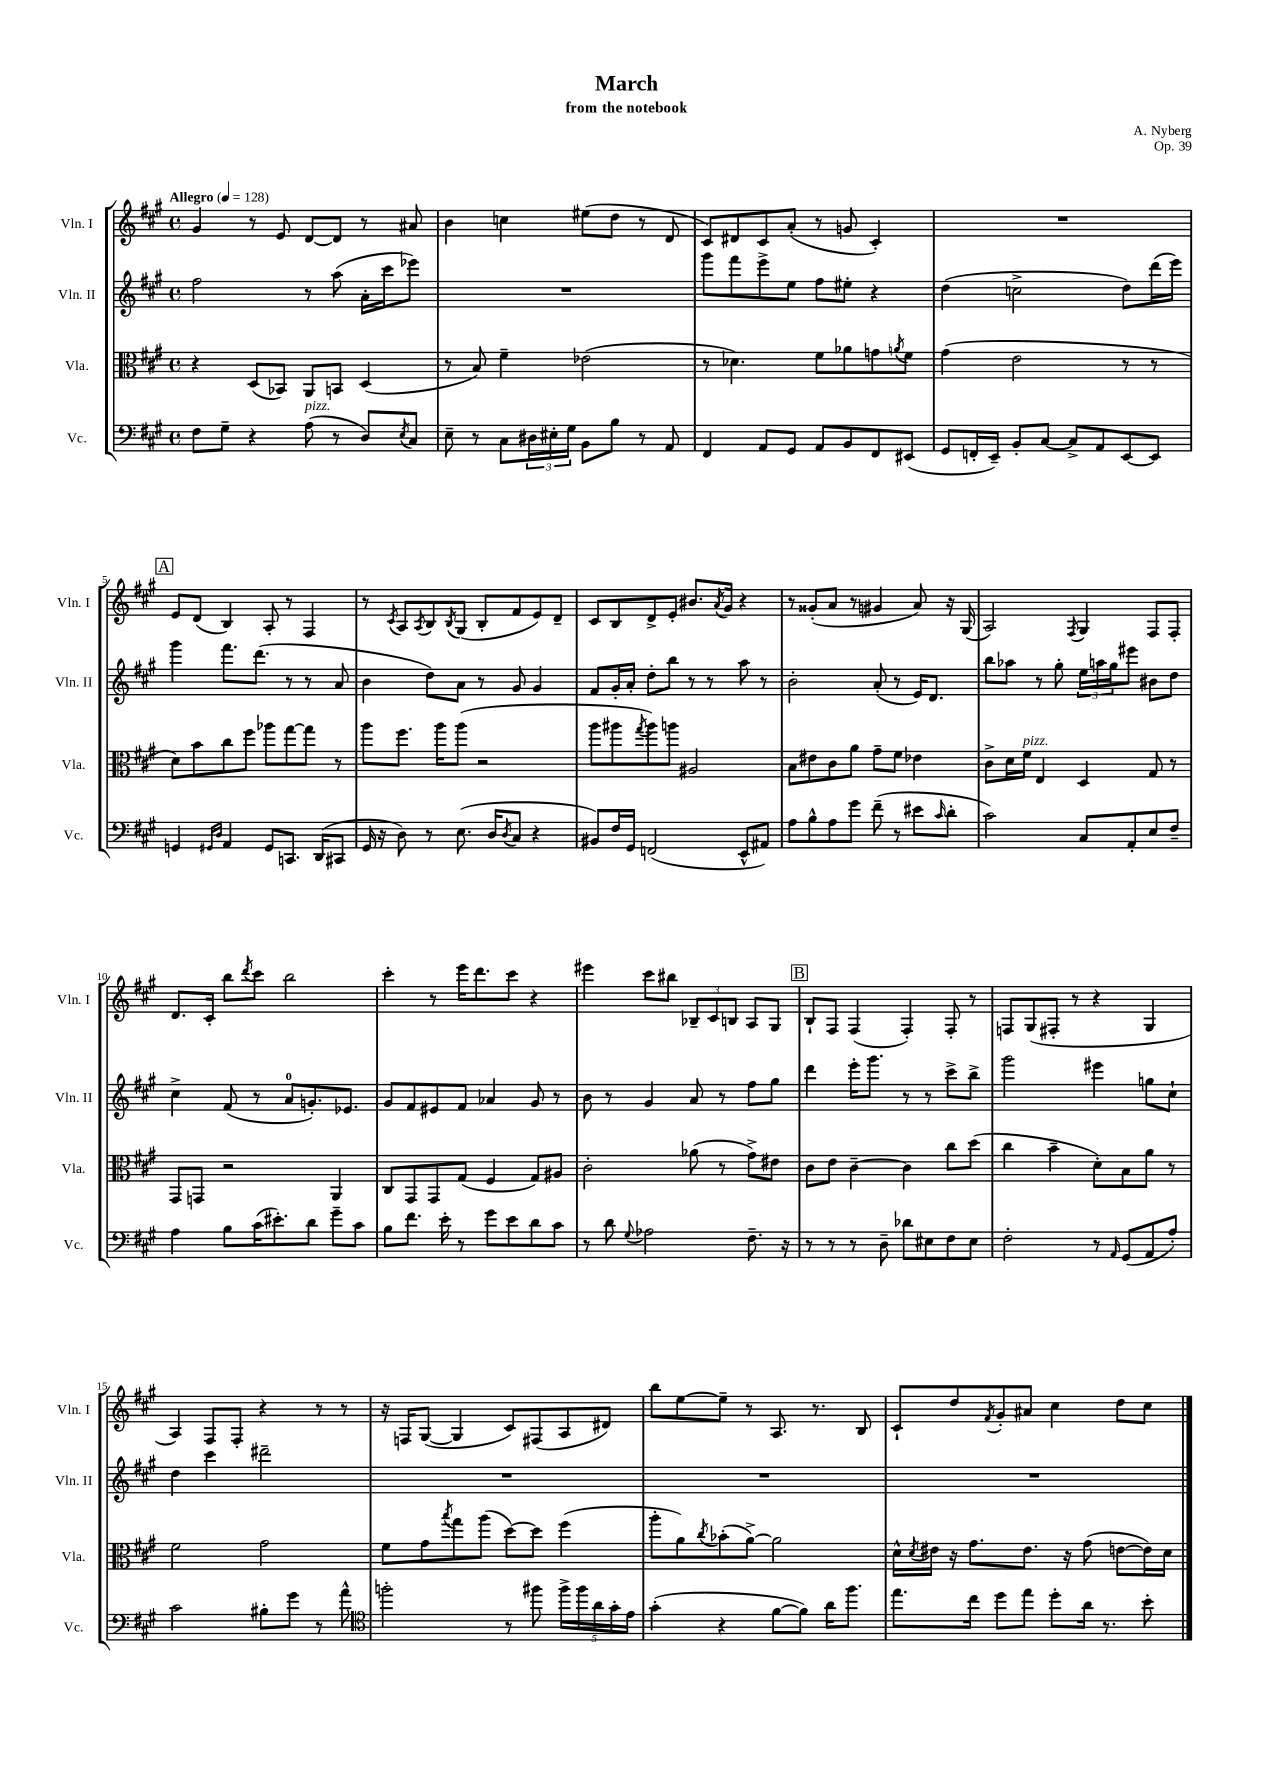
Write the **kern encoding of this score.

**kern	**kern	**kern	**kern
*staff4	*staff3	*staff2	*staff1
*clefF4	*clefC3	*clefG2	*clefG2
*k[f#c#g#]	*k[f#c#g#]	*k[f#c#g#]	*k[f#c#g#]
*M4/4	*M4/4	*M4/4	*M4/4
*met(c)	*met(c)	*met(c)	*met(c)
*MM128	*MM128	*MM128	*MM128
8F#\L	4r	2ff#\	4g#/
8G#~\J	.	.	.
4r	(8D/L	.	8r
.	8BB-/J)	.	8e/
(8A\	8AA/L	8r	[8d/L
8r	8BB/J	(8aa\	8d/]J
8D/L)	(4D/	16a'\LL	8r
.	.	16ccc#\J	.
8qE/	.	.	.
8C#/J	.	8eee-\J)	8a#/
=	=	=	=
8E~\	8r	1r	4b\
8r	8B/)	.	.
8C#\L	4f#~\	.	4cc\
24D#\L	.	.	.
24E#'\	.	.	.
24G#\JJ	.	.	.
8BB\L	(2e-\	.	(8ee#\L
8B\J	.	.	8dd\J
8r	.	.	8r
8AA/	.	.	8d/
=	=	=	=
4FF#/	8r	8ggg#\L	8c#/L)
.	4.d-\)	8fff#\	8d#/
8AA/L	.	8eee^\	8c#/
8GG#/J	.	8ee\J	(8a'/J
8AA/L	8f#\L	8ff#\L	8r
8BB/	8a-\	8ee#'\J	8g/
8FF#/	8g\	4r	4c#'/)
.	8qa/	.	.
(8EE#/J	8f#\J	.	.
=	=	=	=
8GG#/L	(4g#\	(4dd\	1r
16FF'/L	.	.	.
16EE~/JJ)	.	.	.
8BB'/L	2e\	2cc^\	.
[8C#/J	.	.	.
8C#^/]L	.	.	.
8AA/	.	.	.
[8EE/	8r	8dd\L)	.
8EE/]J	8r	(16ddd\L	.
.	.	16eee\JJ)	.
=	=	=	=
4GG/	8d\L)	4ggg#\	8e/L
.	8b\	.	(8d/J
16qqGG#/LL	.	.	.
16qqD/JJ	.	.	.
4AA/	8cc#\	8.fff#\L	4B/)
.	8ff#\J	.	.
.	.	(8.ddd\J	.
8GG#/L	8aa-\L	.	8A'/
8.CC/J	[8gg#\	8r	8r
.	8gg#\]J	8r	4F#/
(16DD/LK	.	.	.
8CC#/J	8r	8a/	.
=	=	=	=
16GG#/	8aa\L	4b\	8r
16r	.	.	.
.	.	.	8qc#/
8D\)	8.ff#\J	.	8A/L
.	.	.	8qA/
8r	.	8dd\L)	8B/
.	16aa\LK	.	.
.	.	.	8qB/
(8.E\	(8aa\J	8a\J	(8G#/J
.	2r	8r	8B'/L
16D/LK	.	.	.
8qD/	.	.	.
8C#/J	.	8g#/	8f#/
4r	.	4g#/	8e/)
.	.	.	8d~/J
=	=	=	=
8BB#/L)	8aa\L	8f#/L	8c#/L
16F#/L	8aa#\	16g#'/L	8B/
16GG#/JJ	.	16a'/JJ	.
.	8qgg#/	.	.
(2FF/	8aa#\)	8dd'\L	8d^/
.	8aa\J	8bb\J	8e'/J
.	2A#/	8r	8.b#/L
.	.	8r	.
.	.	.	8qa/
.	.	.	16g#/Jk
8EE^^/L	.	8aa\	4r
8AA#/J)	.	8r	.
=	=	=	=
8A\L	8B\L	2b'\	8r
8B^^\	8e#\	.	(8g##'/L
8A\	8c#\	.	8a/J
8g#\J	8a\J	.	8r
(8f#~\	8g#~\L	(8a'/	4g#/
8r	8f#\J	8r	.
8e#\L	4e-\	16e/LK)	8a/)
.	.	8.d/J	.
16qqc#/	.	.	.
8d'\J	.	.	16r
.	.	.	(16G#/
=	=	=	=
2c#\)	8c#^\L	8bb\L	2A/)
.	16d\L	8aa-\J	.
.	16f#\JJ	.	.
.	4E/	8r	.
.	.	8gg#'\	.
.	.	.	8qF#/
8C#/L	4D/	24ee\LL	4G#/
.	.	24aa\	.
.	.	24gg#\J	.
8AA'/	.	8eee#\J	.
8E/	8G#/	8b#\L	8F#/L
8F#~/J	8r	8dd\J	8F#'/J
=	=	=	=
4A\	8GG#/L	4cc#^\	8.d/L
.	8GG/J	.	.
.	.	.	16c#'/Jk
8B\L	2r	(8f#/	8bb\L
.	.	.	8qddd/
(16c#\K	.	8r	8ccc#\J
8.e#'\)	.	.	.
.	.	8a/L	2bb\
8d\J	.	8.g'/)	.
8g#~\L	4AA/	.	.
.	.	8.e-/J	.
8c#\J	.	.	.
=	=	=	=
8B\L	8C#/L	8g#/L	4ccc#'\
8.f#\J	8GG#/	8f#/	.
.	8GG#/	8e#/	8r
16e'\	.	.	.
8r	(8G#/J	8f#/J	16eee\LK
.	.	.	8.ddd\
8g#\L	4F#/	4a-/	.
8e\	.	.	8ccc#\J
8d\	8G#/L)	8g#/	4r
8c#\J	8A#/J	8r	.
=	=	=	=
8r	2c#'\	8b\	4eee#\
8d\	.	8r	.
8qqG#/	.	.	.
2A-\	.	4g#/	8ccc#\L
.	.	.	8bb#\J
.	(8a-\	8a/	12B-~/L
.	.	.	12c#/
.	8r	8r	.
.	.	.	12B/J
8.F#~\	8g#^\L)	8ff#\L	8A/L
.	8e#\J	8gg#\J	8G#/J
16r	.	.	.
=	=	=	=
8r	8c#\L	4ddd\	8B`/L
8r	8e\J	.	8F#/J
8r	[4c#~\	16eee'\LK	(4F#/
.	.	8.ggg#\J	.
8D~\	.	.	.
8d-\L	4c#\]	8r	4F#'/)
8E#\	.	8r	.
8F#\	8cc#\L	8ccc#^\L	8F#'/
8E#\J	(8dd\J	8bb^\J	8r
=	=	=	=
2F#'\	4cc#\	2ggg#\	8F/L
.	.	.	(8G#/
.	4b~\	.	8F#'/J
.	.	.	8r
8r	8d'\L)	4eee#\	4r
16qqAA/	.	.	.
(8GG#/L	8B\	.	.
8AA/	8a\J	8gg\L	4G#/
8A'/J)	8r	8cc#`\J	.
=	=	=	=
2c#\	2f#\	4dd\	4A/)
.	.	4ccc#\	8F#/L
.	.	.	8F#'/J
8B#'\L	2g#\	2ddd#~\	4r
8g#\J	.	.	.
8r	.	.	8r
8a^^\	.	.	8r
=	=	=	=
*clefC4	*	*	*
2ff'\	8f#\L	1r	16r
.	.	.	16F/LK
.	8g#\	.	([8G#/J
.	8qbb/	.	.
.	8gg#\	.	4G#/]
.	(8aa\J	.	.
8r	[8dd\L)	.	8c#/L)
8ff#\	8dd\]J	.	(8F#/
20ff#^\LL	(4ff#\	.	8A/
20ff#\	.	.	.
20a\	.	.	.
.	.	.	8d#/J)
20g#'\	.	.	.
20e\JJ	.	.	.
=	=	=	=
(4g#'\	8aa'\L	1r	8bb\L
.	8a\)	.	[8ee\
.	8qcc#/	.	.
4r	(8b-'\	.	8ee~\]J
.	[8a^\J)	.	8r
[8f#\L	2a\]	.	8.A/
8f#\]J)	.	.	.
.	.	.	8.r
16a\LK	.	.	.
8.ff#\J	.	.	.
.	.	.	8B/
=	=	=	=
8.ee\L	16d^^\LL	1r	8c#`/L
.	8qd/	.	.
.	16e#\JJ	.	.
.	16r	.	8dd/
16cc#\Jk	8.g#\L	.	.
.	.	.	8qf#/
8dd\L	.	.	8g#'/
8ee\J	8.e#\J	.	8a#/J
8dd'\L	.	.	4cc#\
.	16r	.	.
16a\Jk	(8g#\	.	.
8.r	.	.	.
.	[8e\L	.	8dd\L
8b'\	16e\]L)	.	8cc#\J
.	16d\JJ	.	.
==	==	==	==
*-	*-	*-	*-
